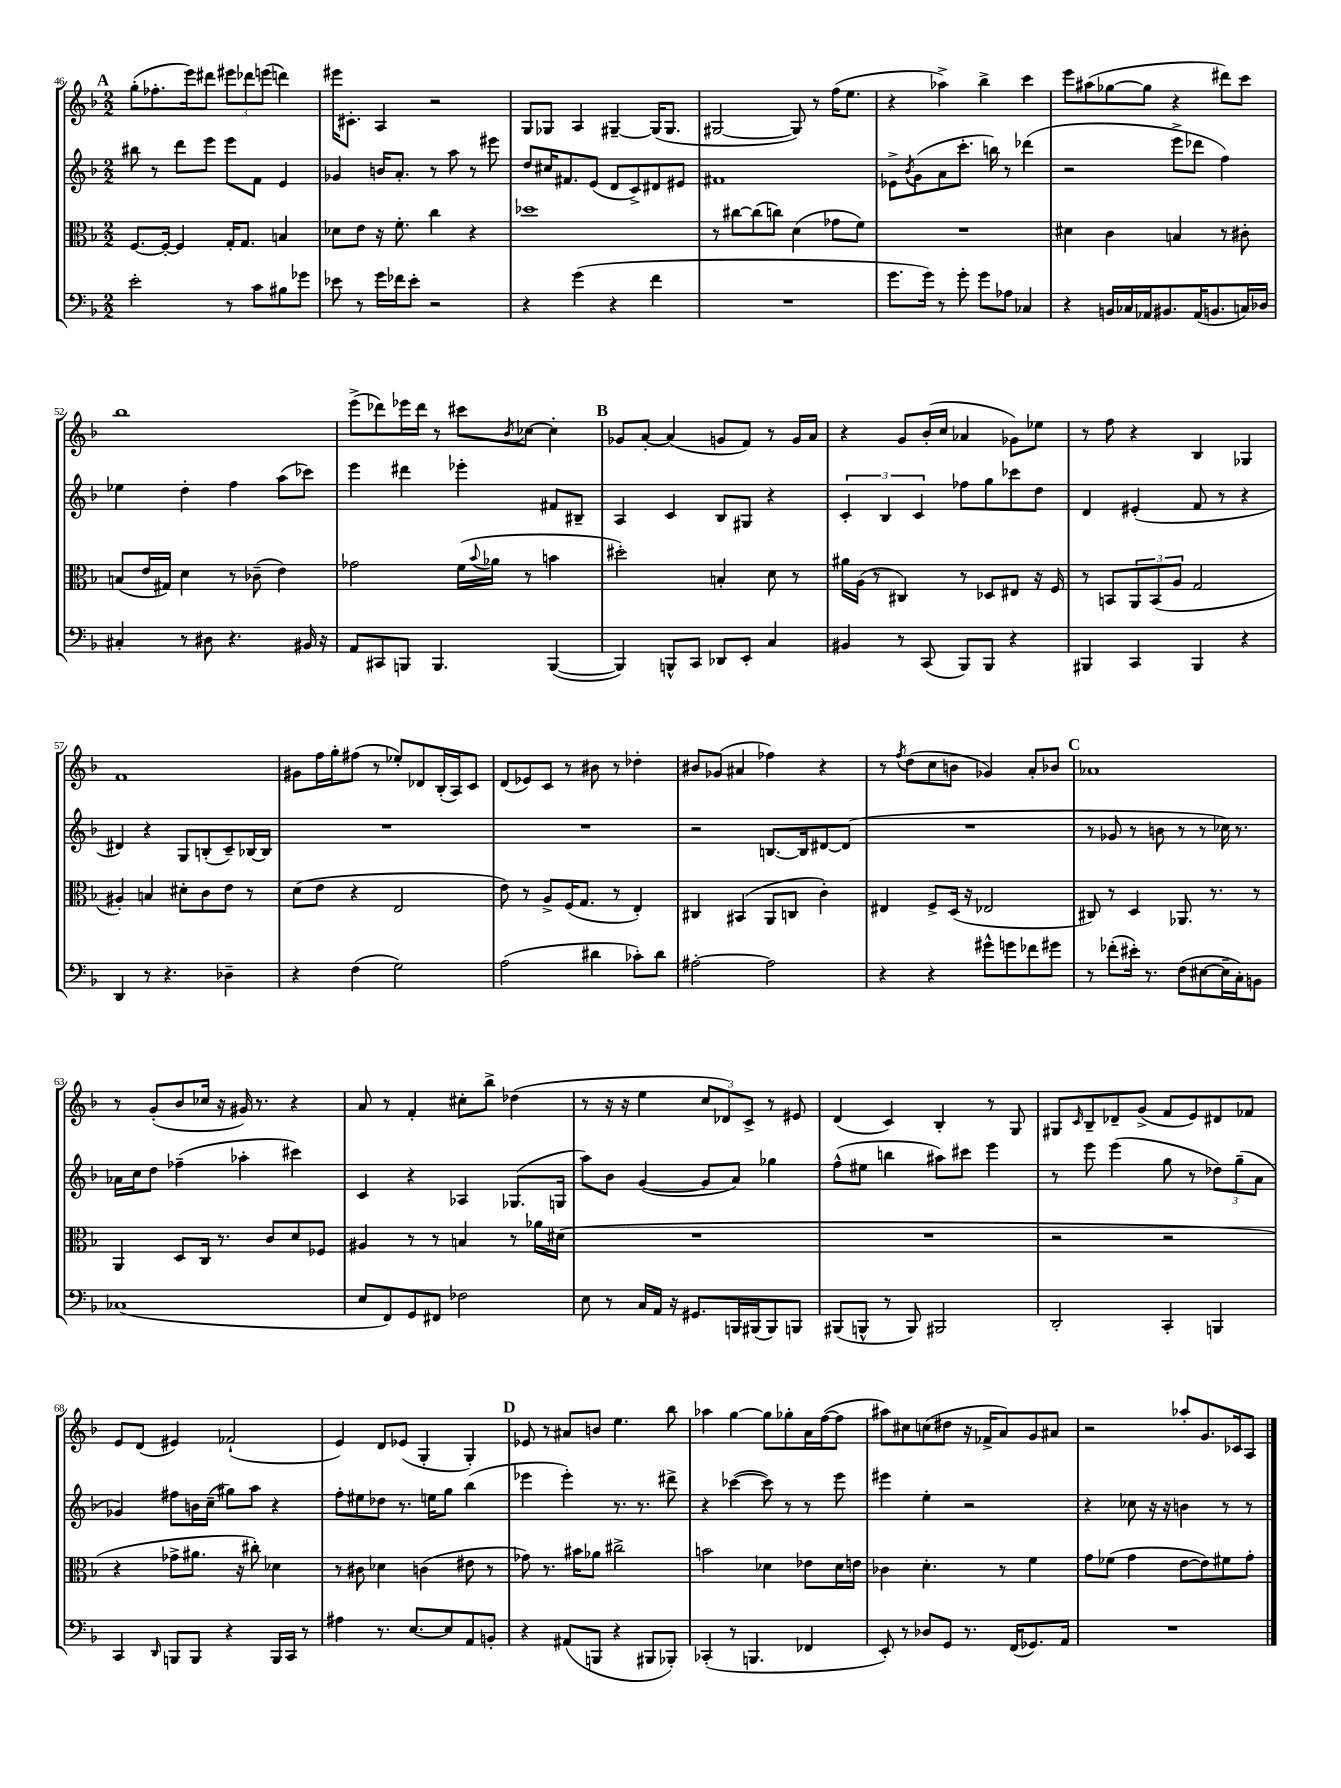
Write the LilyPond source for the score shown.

<<
\new StaffGroup <<
\new Staff = "s0" {
    \clef treble \key f \major \numericTimeSignature \time 2/2
    \mark \markup { \bold "A" } g''8-.( fes''8.-. e'''16) dis'''8 \tuplet 3/2 { eis'''8 des'''8 e'''8( } d'''4) |
    eis'''16 cis'8.-. a4 r2 |
    g8 ges8 a4 gis4~-- gis16( gis8. |
    gis2~ gis8) r8 f''16( e''8. |
    r4 aes''4->) bes''4-> c'''4 |
    e'''8 ais''8( ges''8~ ges''8 r4 dis'''8) c'''8 |
    bes''1 |
    e'''8->( des'''8) ees'''16 des'''16 r8 cis'''8 \acciaccatura { bes'8 } ces''8~ ces''4-. |
    \mark \markup { \bold "B" } ges'8 a'8~-. a'4( g'8 f'8) r8 g'16 a'16 |
    r4 g'8 bes'16-.( c''16 aes'4 ges'8) ees''8 |
    r8 f''8 r4 bes4 ges4 |
    f'1 |
    gis'8 f''16 g''16-. fis''8( r8 ees''8-.) des'8 bes16-.( a16) c'8 |
    d'8( ees'8) c'8 r8 bis'8 r8 des''4-. |
    bis'8 ges'8( ais'4 fes''4) r4 |
    r8 \acciaccatura { f''8 } d''8( c''8 b'8 ges'4) a'8-. bes'8 |
    \mark \markup { \bold "C" } aes'1 |
    r8 g'8-.( bes'8 ces''16 r16 gis'16) r8. r4 |
    a'8 r8 f'4-. cis''8-. bes''8-> des''4( |
    r8 r16 r16 e''4 \tuplet 3/2 { c''8 des'8) c'8-> } r8 eis'8 |
    d'4( c'4) bes4-. r8 g8 |
    gis8 \grace { c'16 } bes8-- des'8-- g'8->( f'8 e'8) dis'8 fes'8 |
    e'8 d'8( eis'4) fes'2-!( |
    e'4) d'8 ees'8( g4-. g4-.) |
    \mark \markup { \bold "D" } ees'8 r8 ais'8 b'8 e''4. bes''8 |
    aes''4 g''4~ g''8 ges''8-. a'16 f''16~( f''8 |
    ais''8) cis''8 c''8( dis''8 r16 fes'16-> a'8) g'8 ais'8 |
    r2 aes''8-. g'8. ces'16 a8 \bar "|." |
}
\new Staff = "s1" {
    \clef treble \key f \major \numericTimeSignature \time 2/2
    \mark \markup { \bold "A" } bis''8 r8 d'''8 e'''8 e'''8 f'8 e'4 |
    ges'4 b'16 a'8.-. r8 a''8 r8 eis'''8 |
    d''8 cis''16 fis'8. e'8( d'8 c'8->) dis'8 eis'8 |
    fis'1 |
    ees'8-> \acciaccatura { bes'8 } g'8( a'8 c'''8.-. b''16) r8 des'''4( |
    r2 e'''8-> des'''8 f''4) |
    ees''4 d''4-. f''4 a''8( ces'''8) |
    e'''4 dis'''4 ees'''4-. fis'8 bis8-- |
    \mark \markup { \bold "B" } a4 c'4 bes8 gis8 r4 |
    \tuplet 3/2 { c'4-. bes4 c'4 } fes''8 g''8 ces'''8 d''8 |
    d'4 eis'4-.( f'8 r8 r4 |
    dis'4) r4 g8 b8-.( c'8--) bes16~ bes16 |
    R1 |
    R1 |
    r2 b8.~ b16 dis'8~ dis'8( |
    R1 |
    \mark \markup { \bold "C" } r8 ges'8 r8 b'8 r8 r8 ces''16) r8. |
    aes'16 c''16 d''8 fes''4--( aes''4-. cis'''4) |
    c'4 r4 aes4 ges8.( g16 |
    a''8) bes'8 g'4~( g'8 a'8) ges''4 |
    f''8-^( eis''8 b''4 ais''8) cis'''8 e'''4 |
    r8 e'''8 e'''4( g''8 r8 \tuplet 3/2 { des''8) g''8--( a'8 } |
    ges'4) fis''8 b'16 c''16--( gis''8) a''8 r4 |
    f''8-. eis''8 des''8 r8. e''16 g''8 bes''4( |
    \mark \markup { \bold "D" } ees'''4 ees'''4-.) r8. r8. dis'''8-> |
    r4 ces'''4~( ces'''8) r8 r8 e'''8 |
    eis'''4 e''4-. r2 |
    r4 ces''8 r16 r16 b'4 r8 r8 \bar "|." |
}
\new Staff = "s2" {
    \clef alto \key f \major \numericTimeSignature \time 2/2
    \mark \markup { \bold "A" } f8.~ f16~-. f4 g16-. g8. b4 |
    des'8 e'8 r16 f'8.-. c''4 r4 |
    des''1 |
    r8 cis''8~ cis''8( c''8) d'4( ges'8 f'8) |
    R1 |
    dis'4 c'4 b4 r8 cis'8-. |
    b8( e'16 gis16) d'4 r8 ces'8--( e'4) |
    ges'2 f'16( \appoggiatura { bes'8 } aes'16 r8 b'4 |
    \mark \markup { \bold "B" } dis''2-.) b4-. d'8 r8 |
    ais'16 a16( r8 cis4) r8 des8 eis8 r16 f16 |
    r8 b,8 \tuplet 3/2 { a,8 b,8( a8 } g2 |
    ais4-.) b4 dis'8-. c'8 e'8 r8 |
    d'8( e'8 r4 e2 |
    e'8) r8 a8-> f16( g8. r8 e4-.) |
    cis4 bis,4( a,8 c8 c'4-.) |
    eis4 f8-> d16( r16 ees2 |
    \mark \markup { \bold "C" } cis8) r8 d4 aes,8. r8. r8 |
    a,4 d8 c16 r8. c'8 d'8 fes8 |
    ais4 r8 r8 b4 r8 aes'16 dis'16( |
    R1 |
    R1 |
    r2 r2 |
    r4 ges'8-> ais'8. r16 cis''8-.) des'4 |
    r8 cis'8 des'4 c'4( eis'8 r8 |
    \mark \markup { \bold "D" } ges'8) r8. bis'16 aes'8 cis''2-> |
    b'2 des'4 ees'8 des'16 e'16 |
    ces'4 d'4.-. r8 f'4 |
    g'8 fes'8( g'4 e'8~ e'8) fis'8 g'8-. \bar "|." |
}
\new Staff = "s3" {
    \clef bass \key f \major \numericTimeSignature \time 2/2
    \mark \markup { \bold "A" } e'2-. r8 c'8 bis8 ges'8 |
    ees'8 r8 g'16 fes'16 ees'8-. r2 |
    r4 g'4( r4 f'4 |
    R1 |
    g'8. g'16) r8 g'8-. g'8 aes8 ces4 |
    r4 b,16 ces16 aes,16 bis,8. aes,16( b,8. c16) des16 |
    cis4-. r8 dis8 r4. bis,16 r16 |
    a,8 cis,8 b,,8 b,,4. b,,4~( |
    \mark \markup { \bold "B" } b,,4) b,,8-^ c,8 des,8 e,8-. c4 |
    bis,4 r8 c,8( bes,,8) bes,,8 r4 |
    bis,,4 c,4 bis,,4 r4 |
    d,4 r8 r4. des4-- |
    r4 f4( g2) |
    a2( dis'4 ces'8-.) dis'8 |
    ais2~-. ais2 |
    r4 r4 gis'8-^ g'8 fes'8 gis'8 |
    \mark \markup { \bold "C" } r8 fes'8-.( eis'16-.) r8. f8( eis8~ eis16-- c16-.) b,8 |
    ces1( |
    e8 f,8) g,8 fis,8 fes2 |
    e8 r8 c16 a,16 r16 gis,8. b,,16 bis,,16( bis,,8) b,,8 |
    bis,,8( b,,8-^ r8 b,,8) bis,,2 |
    d,2-. c,4-. b,,4 |
    c,4 \grace { d,16 } b,,8 b,,8 r4 b,,16 c,16 r8 |
    ais4 r8. e8.~ e8 a,8 b,8-. |
    \mark \markup { \bold "D" } r4 ais,8( b,,8 r4 bis,,8 bes,,8-.) |
    ces,4-.( r8 b,,4. fes,4 |
    e,8-.) r8 des8 g,8 r8. f,16( ges,8.) a,16 |
    R1 \bar "|." |
}
>>
>>
\layout { \context { \Score currentBarNumber = #46 } }
